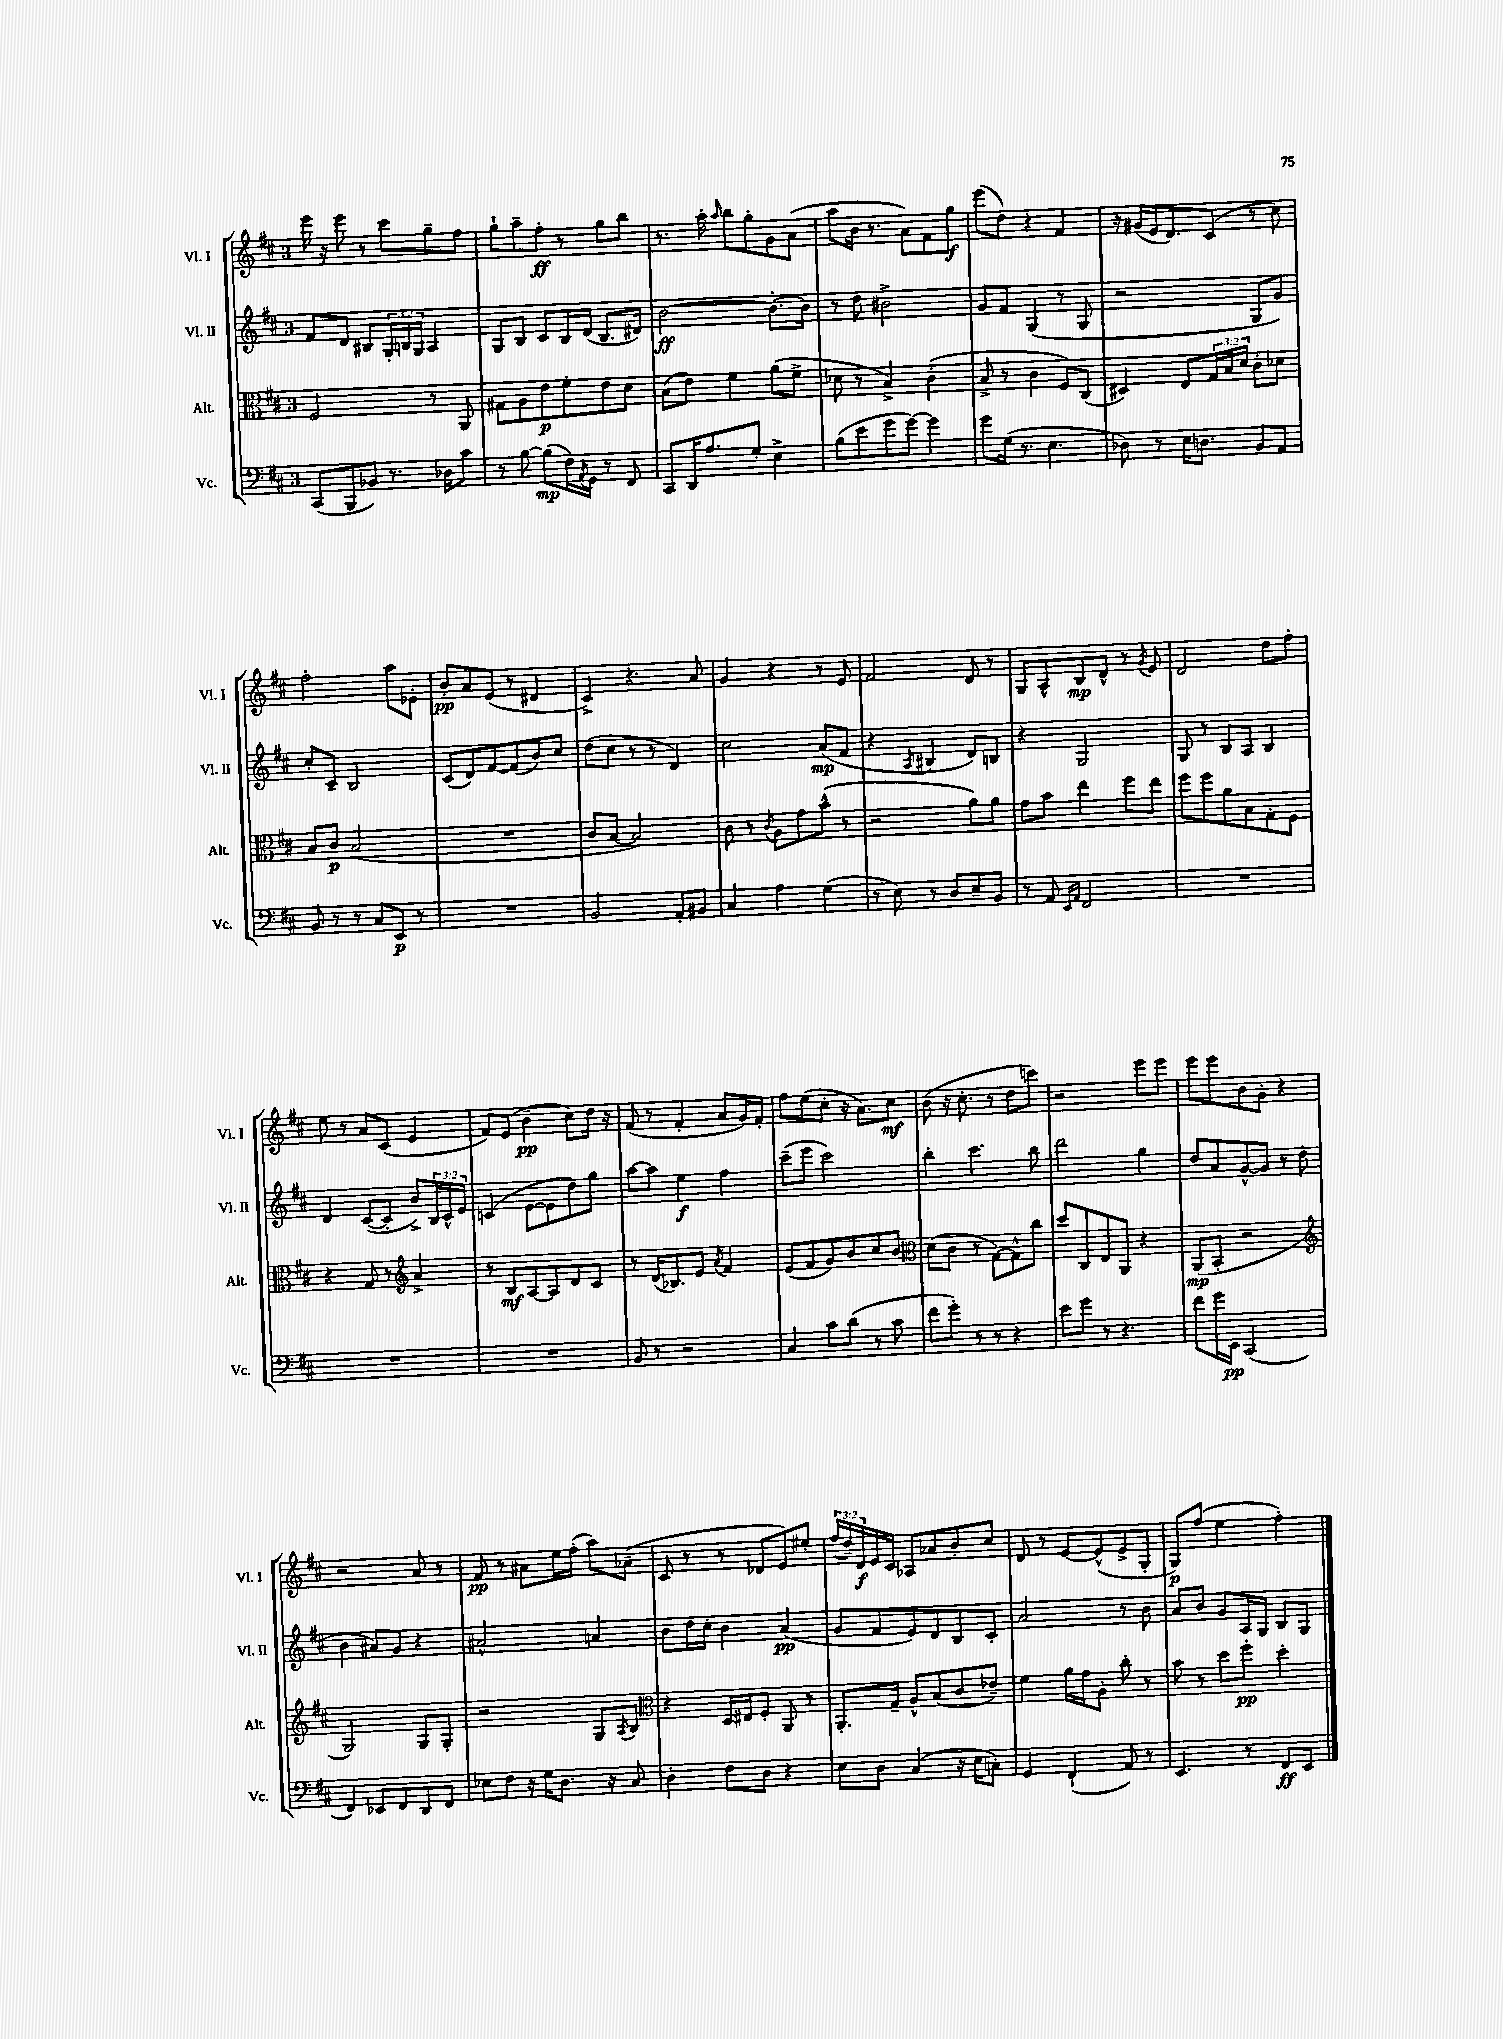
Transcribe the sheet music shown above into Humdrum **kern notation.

**kern	**kern	**kern	**kern
*staff4	*staff3	*staff2	*staff1
*clefF4	*clefC3	*clefG2	*clefG2
*k[f#c#]	*k[f#c#]	*k[f#c#]	*k[f#c#]
*M3/4	*M3/4	*M3/4	*M3/4
(8CC#	2F#	8f#	16eee
.	.	.	16r
8BBB	.	8d	8eee
8BB-)	.	8B#	8r
8.r	.	24G'	8ccc#
.	.	24B	.
.	.	24G	.
.	8r	4A	8gg~
16D-	.	.	.
8c#	8AA	.	8ff#
=	=	=	=
8r	8G#	8G	8gg`
[8B	8A	8B	8aa~
(8B]	8e	8c#	8ff#'
16F#)	8f#'	16B	8r
8qAA	.	.	.
16GG	.	(16d	.
8r	8e	8.B	8gg
8FF#	8d	.	8bb
.	.	16d#)	.
=	=	=	=
8CC#	(8B	[2b	8.r
16DD	8e)	.	.
8.A	.	.	16aa'
.	.	.	16qqaa
.	4f#	.	8bb
8G'	.	.	8gg'
4E^	(8a	8.b'_	8g
.	8f#^	.	(8a
.	.	16b]	.
=	=	=	=
(8B	8d-	8r	8aa
8e	8r	8dd	16b
.	.	.	8.r
8g	4B^)	2b#^	.
[8g)	.	.	8a)
4g]	(4c#'	.	8f#
.	.	.	8gg
=	=	=	=
8g	8B^	8g	(8eee
(16G	8r	8f#	8dd)
8.r	.	.	.
.	4c#	(4G	4r
4.E	.	.	.
.	8F#)	8r	4f#
.	(8C#	8G	.
=	=	=	=
8D-)	4D#)	2r	16r
.	.	.	(16g#
8r	.	.	16e
.	.	.	8.d)
16E	8E	.	.
8.D	.	.	.
.	24G	.	(8c#
.	24B	.	.
.	24d	.	.
8BB	8c#'	8G	8r
8AA	8d-	8g)	8cc#)
=	=	=	=
8BB	8B	8cc#'	2ff#'
8r	8c#	8c#~	.
8r	(2B	2B	.
8C#	.	.	.
8EE	.	.	8aa
8r	.	.	8e-'
=	=	=	=
2.r	2.r	(8c#	8b'
.	.	8d)	8a
.	.	[8f#	(8e
.	.	(8f#]	8r
.	.	8b)	4d#
.	.	8cc#	.
=	=	=	=
2BB	8c#	(8dd	4c#^)
.	[8B	8cc#	.
.	2B])	8r	4.r
.	.	8r	.
8AA'	.	4d)	.
8BB#	.	.	8a
=	=	=	=
4C#	8c#	2cc#	4g
.	8r	.	.
.	8qc#	.	.
4A	8A	.	4r
.	8g	.	.
(4G	(8b^^	(8a	8r
.	8r	8f#	8e
=	=	=	=
8r	2r	4r	2f#
8E)	.	.	.
.	.	8qA	.
8r	.	4B#	.
8D	.	.	.
8E~	8a)	8d)	8d
8BB	8a	8B	8r
=	=	=	=
8r	8g	4r	8G
8AA	8b	.	8A^^
16qqEE	.	.	.
16qqAA	.	.	.
2FF#	4ee	2G	8B
.	.	.	8d^^
.	8ff#	.	8r
.	.	.	8qg
.	8ee	.	8e
=	=	=	=
2.r	8ff#	8G	2d
.	8ff#	8r	.
.	8a	8B	.
.	8B	8A	.
.	8G'	4B	8dd
.	8F#	.	8ff#'
=	=	=	=
2.r	4r	4d	8ee
.	.	.	8r
.	8G	([8c#	8a
.	8r	8c#']	(8c#
*	*clefG2	*	*
.	4a^	8b^)	4e
.	.	24B	.
.	.	24c#^^	.
.	.	24e	.
=	=	=	=
2.r	8r	(4c	8f#)
.	8B	.	(8e
.	[8A	[8e	4b~
.	8A]	8e]	.
.	8d	8dd)	8cc#)
.	8c#	8gg	16dd
.	.	.	16r
=	=	=	=
8BB	8r	[8aa	(8f#
8r	(16d	8aa]	8r
.	8.B-)	.	.
2r	.	4ee	4f#'
.	8e	.	.
.	8qa	.	.
.	4f#	4ff#	8a
.	.	.	16g)
.	.	.	16f#'
=	=	=	=
4C#	(8e	(8ccc#~	8ff#
.	8f#	8eee	(8ee
8c#	8g)	2ccc#)	8cc#'
(8d	8b	.	16r
.	.	.	8.a)
8r	8cc#	.	.
8c#	8b	.	8cc#
=	=	=	=
*	*clefC3	*	*
8f#	(8d	4bb'	(8b
8g')	8c#	.	16r
.	.	.	8.cc#'
8r	8r	4.ccc#	.
8r	[8G)	.	8r
4r	8G^^]	.	8dd
.	8cc#	8bb	8ccc)
=	=	=	=
8e	8dd	2ddd	2r
8g	8C#	.	.
8r	8E	.	.
4.r	8AA	.	.
.	4r	4gg	8eee
.	.	.	8eee
=	=	=	=
8f#	(8AA	8dd	8eee
16g	8BB'	8a	8eee
16EE	.	.	.
(2CC#	2r	[8g^^	8b
.	.	8g]	8g'
.	.	8r	4r
.	.	(8dd	.
=	=	=	=
*	*clefG2	*	*
4FF#)	2G)	4b	2r
8EE-	.	8a#)	.
8FF#	.	8g	.
8DD	8G	4r	8a
8FF#	8G'	.	8r
=	=	=	=
8E-	2r	2a#^^	8f#
8F#	.	.	8r
16r	.	.	8a#
16G	.	.	.
8.D	.	.	16ee
.	.	.	(16ff#'
.	8G	4a	8aa)
16r	.	.	.
.	8qA	.	.
8C#	8B	.	(8a-~
=	=	=	=
*	*clefC3	*	*
4D'	4r	8b	8c#
.	.	16dd	8r
.	.	16cc#'	.
8F#	16D	4b	8r
.	16E#	.	.
8D	8F#'	.	8d-
4r	8AA	(4a	8e)
.	8r	.	8ee#'
=	=	=	=
8E	8.AA'	8g	(24ff#
.	.	.	24dd~)
.	.	.	24d
8D	.	8f#	16e
.	16G~	.	16c#
(4C#	8A^^	8e)	8A-
.	(8B	8d	8a-
16r	8c#	8B	8b'
16E	.	.	.
8C')	8e-~)	8c#'	8cc#
=	=	=	=
4GG	4f#	2a	8d
.	.	.	8r
(4FF#`	16a	.	[8e
.	16g	.	.
.	8A'	.	(8e^^]
8AA)	8cc#'	8r	8e^
8r	8r	8b	8G'
=	=	=	=
4.EE	8b	8a	8G)
.	8r	8b	(8ff#
.	8dd	8g	4ee
8r	8ff#'	16A	.
.	.	16G	.
8FF#	4dd'	8B	4ff#')
8EE	.	8G	.
==	==	==	==
*-	*-	*-	*-
